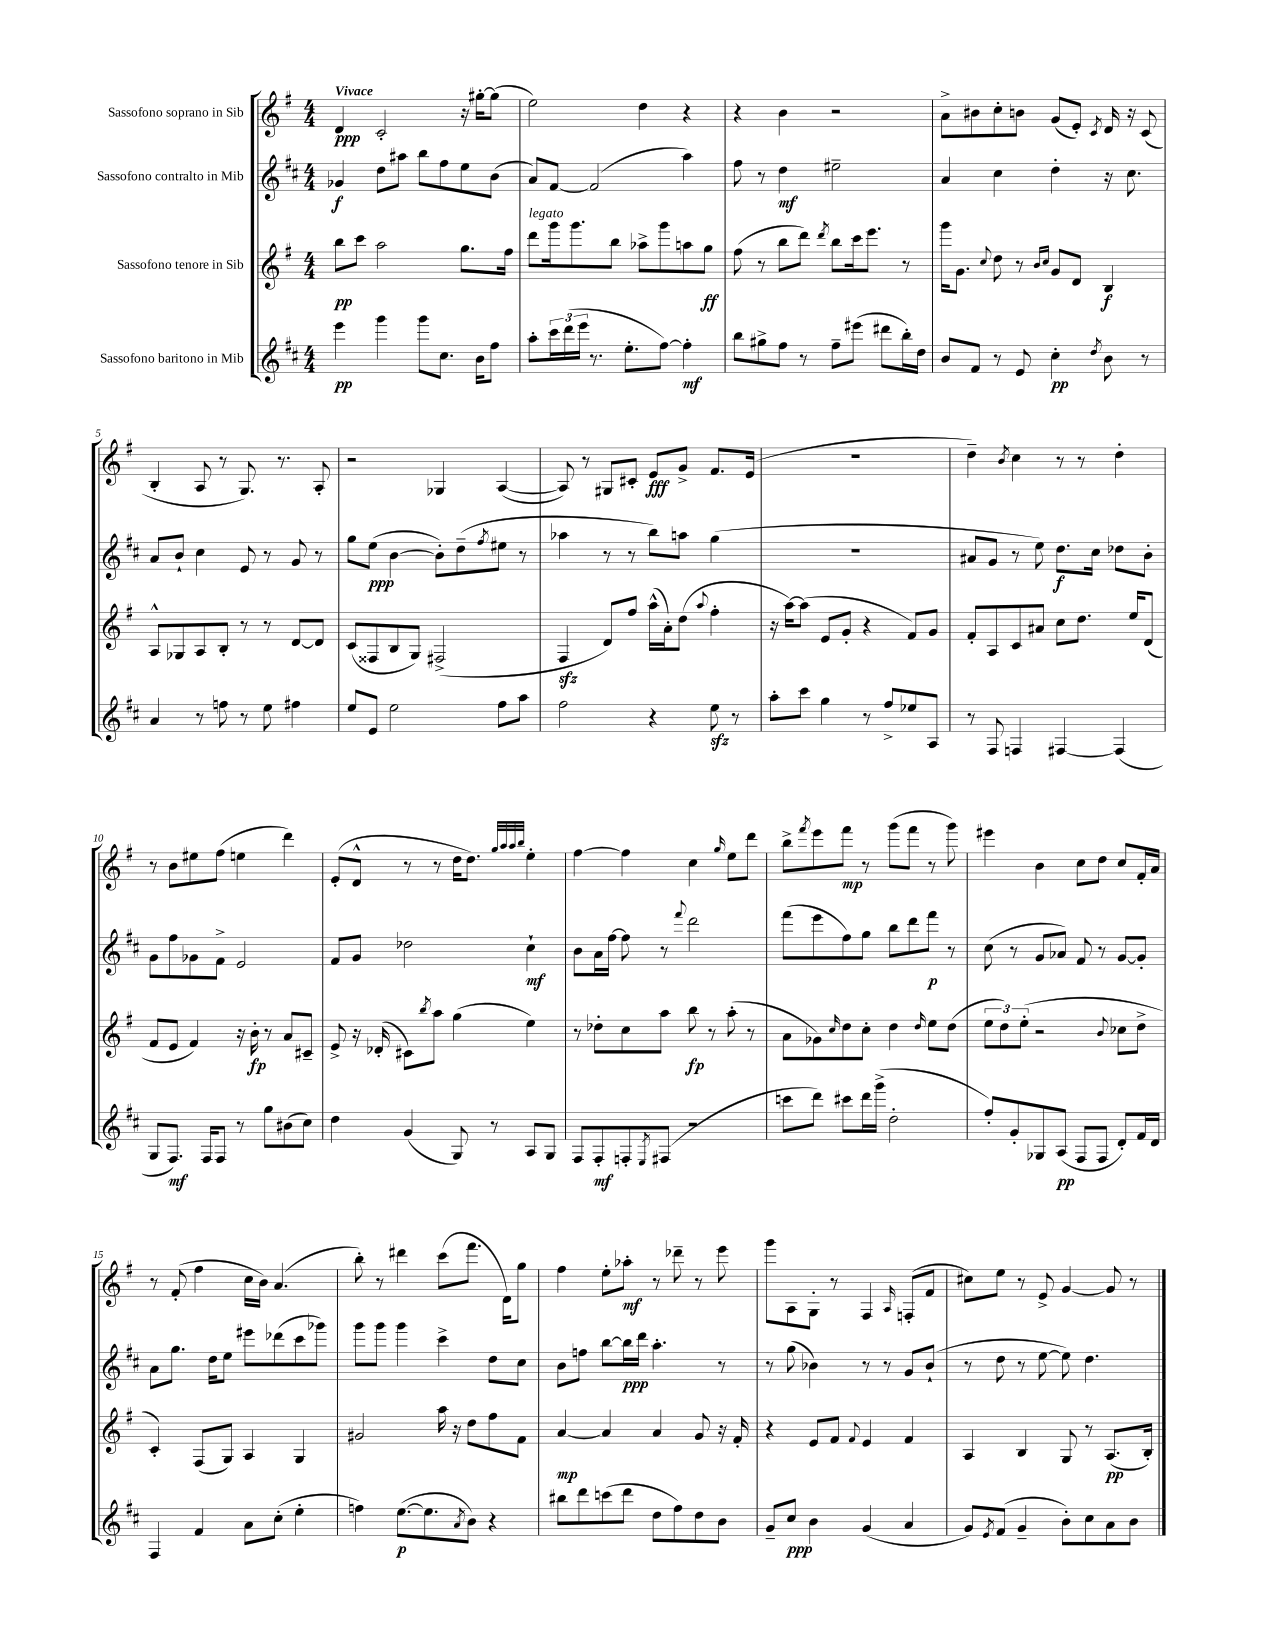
<<
\new StaffGroup <<
\new Staff = "s0" \with { instrumentName = "Sassofono soprano in Sib" } {
    \clef treble \key g \major \numericTimeSignature \time 4/4 \tempo "Vivace"
    d'4\ppp c'2-. r16 gis''16~-. gis''8( |
    e''2) d''4 r4 |
    r4 b'4 r2 |
    a'8-> bis'8 c''8-. b'8 g'8( e'8-.) \acciaccatura { c'8 } d'16 r16 c'8( |
    b4-. a8 r8 g8.) r8. a8-. |
    r2 ges4 a4~( |
    a8) r8 gis8 cis'8-. e'8\fff g'8-> fis'8. e'16( |
    R1 |
    d''4--) \acciaccatura { b'8 } c''4 r8 r8 d''4-. |
    r8 b'8 eis''8 fis''8( e''4 d'''4) |
    e'8-.( d'8-^ r8 r8 d''16 d''8.) \grace { g''32 a''32 a''32 b''32 } e''4-. |
    fis''4~ fis''4 c''4 \grace { g''16 } e''8 d'''8 |
    b''8-> \acciaccatura { fis'''8 } e'''8 fis'''8\mp r8 g'''8( fis'''8 r8 g'''8) |
    eis'''4 b'4 c''8 d''8 c''8 fis'16-. a'16 |
    r8 fis'8-.( fis''4 c''16 b'16) a'4.( |
    b''8-.) r8 dis'''4 c'''8( fis'''8. d'16) g''8 |
    fis''4 e''8-. aes''8-.\mf r8 des'''8-- r8 e'''8 |
    g'''8 a8 g8-. r8 fis4 \grace { a16 } f8-.( fis'8 |
    cis''8) e''8 r8 e'8-> g'4~ g'8 r8 \bar "|." |
}
\new Staff = "s1" \with { instrumentName = "Sassofono contralto in Mib" } {
    \clef treble \key d \major \numericTimeSignature \time 4/4
    ges'4\f d''8 ais''8 b''8 fis''8 e''8 b'8( |
    a'8) fis'8~ fis'2( a''4) |
    fis''8 r8 d''4\mf eis''2-- |
    a'4 cis''4 d''4-. r16 cis''8. |
    a'8 b'8-! cis''4 e'8 r8 g'8 r8 |
    g''8 e''8\ppp( b'4~ b'8-.) d''8--( \acciaccatura { fis''8 } eis''8 r8 |
    aes''4 r8 r8 b''8) a''8 g''4( |
    R1 |
    ais'8 g'8 r8 e''8) d''8.\f cis''16 des''8 b'8-. |
    g'8 fis''8 ges'8 fis'8-> e'2 |
    fis'8 g'8 des''2 cis''4-!\mf |
    b'8 a'16 fis''16~ fis''8 r8 \appoggiatura { fis'''8 } d'''2 |
    fis'''8( e'''8 fis''8) g''8 b''8 d'''8 fis'''8\p r8 |
    cis''8( r8 g'8 aes'8) fis'8 r8 g'8~ g'8-. |
    a'8 g''8. d''16 e''8 eis'''8 des'''8( cis'''8 ges'''8) |
    g'''8 g'''8 g'''4 cis'''4-> d''8 cis''8 |
    b'8 f''8 b''8~ b''16\ppp d'''16 a''4.-. r8 |
    r8 g''8( bes'4) r8 r8 g'8 bes'8-!( |
    r8 d''8 r8 e''8~ e''8) d''4. \bar "|." |
}
\new Staff = "s2" \with { instrumentName = "Sassofono tenore in Sib" } {
    \clef treble \key g \major \numericTimeSignature \time 4/4
    b''8\pp c'''8 a''2 g''8. fis''16 |
    d'''8^\markup { \italic "legato" } g'''16 g'''8. b''8 aes''8-> g'''8 a''8 g''8\ff |
    fis''8( r8 b''8 d'''8) \acciaccatura { d'''8 } b''8 c'''16 e'''8. r8 |
    g'''16 g'8. \appoggiatura { c''8 } d''8 r8 \grace { b'16 c''16 } g'8 d'8 b4\f |
    a8-^ ges8 a8 b8-. r8 r8 d'8~ d'8 |
    c'8( fisis8 b8 g8) fis2->( |
    fis4\sfz d'8) fis''8 a''16-^( a'16-.) d''8( \appoggiatura { a''8 } fis''4-. |
    r16 a''16~) a''8( e'8 g'8-. r4 fis'8) g'8 |
    fis'8-. a8 c'8 ais'8 c''8 d''8. e''16 d'8( |
    fis'8 e'8 fis'4) r16 b'16-.\fp r8 a'8 cis'8-- |
    e'8-> r16 des'16-.( cis'8) \acciaccatura { b''8 } a''8 g''4( e''4) |
    r8 des''8-. c''8 a''8 b''8\fp r8 a''8-.( r8 |
    a'8 ges'8) \grace { c''16 } d''8 c''8-. d''4 \grace { d''16 } e''8 d''8( |
    \tuplet 3/2 { e''8 d''8) e''8-.( } r2 \appoggiatura { b'8 } ces''8 d''8-> |
    c'4-.) fis8( g8) a4 g4 |
    gis'2 a''16 r16 d''8 fis''8 fis'8 |
    a'4~\mp a'4 a'4 g'8 r16 fis'16-. |
    r4 e'8 fis'8 \appoggiatura { fis'8 } e'4 fis'4 |
    a4 b4 g8 r8 a8.\pp( b16-.) \bar "|." |
}
\new Staff = "s3" \with { instrumentName = "Sassofono baritono in Mib" } {
    \clef treble \key d \major \numericTimeSignature \time 4/4
    e'''4\pp g'''4 g'''8 cis''8. b'16 fis''8 |
    a''8-. \tuplet 3/2 { cis'''16 d'''16( e'''16 } r8. e''8.-. fis''8~) fis''4-.\mf |
    b''8 gis''8-> fis''8 r8 fis''8-- eis'''8( dis'''8 b''16-.) d''16 |
    b'8 fis'8 r8 e'8 cis''4-.\pp \acciaccatura { d''8 } b'8 r8 |
    a'4 r8 f''8 r8 e''8 fis''4 |
    e''8 e'8 e''2 fis''8 a''8 |
    fis''2 r4 e''8\sfz r8 |
    a''8-. cis'''8 g''4 r8 fis''8-> ees''8 a8 |
    r8 fis8 f4 fis4~ fis4( |
    g8 fis8.\mf) fis16 fis8 r8 g''8 bis'8( cis''8) |
    d''4 g'4( g8) r8 a8 g8 |
    fis8 fis8-.\mf f8-. \acciaccatura { e8 } fis8( r2 |
    c'''8 d'''8) cis'''8 d'''16 g'''16->( d''2-. |
    fis''8-.) g'8-. ges8 a8\pp( fis8 fis8 d'8-.) fis'16 d'16 |
    fis4 fis'4 a'8 cis''8-.( e''4-. |
    f''4) e''8.~\p( e''8. \acciaccatura { a'8 } b'8) r4 |
    bis''8 d'''8 c'''8( d'''8 d''8 fis''8) d''8 b'8 |
    g'8-- cis''8\ppp b'4 g'4( a'4 |
    g'8) \acciaccatura { e'8 } fis'8( g'4-- b'8-.) cis''8 a'8 b'8 \bar "|." |
}
>>
>>
